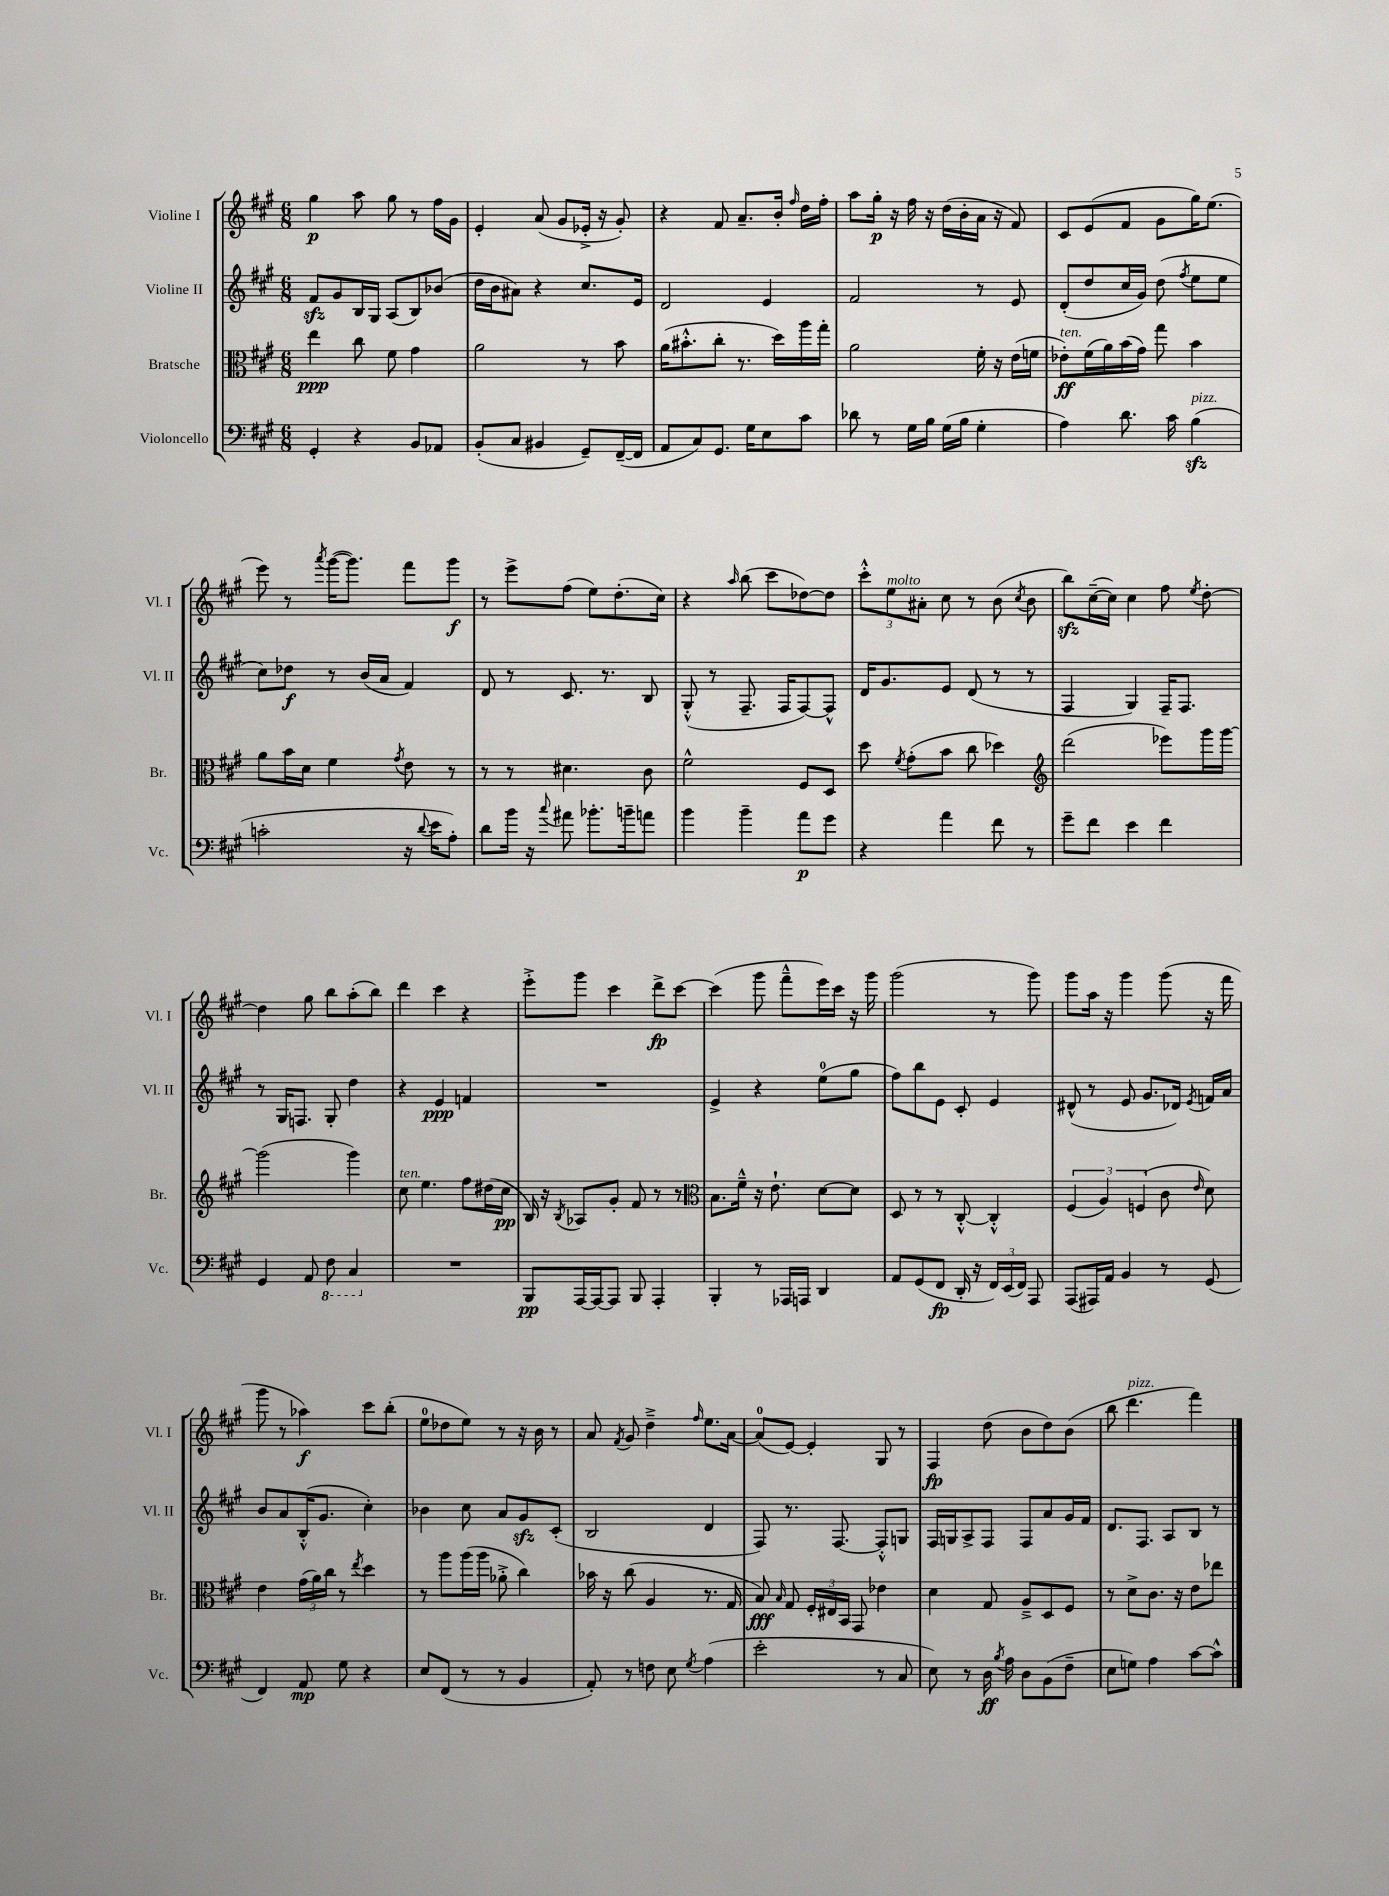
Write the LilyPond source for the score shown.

<<
\new StaffGroup <<
\new Staff = "s0" \with { instrumentName = "Violine I" shortInstrumentName = "Vl. I" } {
    \clef treble \key a \major \numericTimeSignature \time 6/8
    \autoBeamOff gis''4\p a''8 gis''8 r8 fis''16[ gis'16] |
    e'4-. a'8( gis'8[ ees'16]-.-> r16 gis'8-.) |
    r4 fis'8 a'8.[-- b'16]-. \grace { fis''16 } d''16[ fis''16]-. |
    a''8[ gis''16]-.\p r16 fis''16 r16 d''16[( b'16-. a'16] r16 fis'8) |
    cis'8[ e'8( fis'8] gis'8[ gis''16) e''8.]( |
    e'''8) r8 \acciaccatura { a'''8 } gis'''16[~( gis'''8.]) fis'''8[ gis'''8]\f |
    r8 e'''8[-> fis''8]( e''8[) d''8.-.( cis''16]) |
    r4 \grace { a''16 } b''8( cis'''8[ des''8~) des''8] |
    \tuplet 3/2 { cis'''8[-.-^ e''8^\markup { \italic "molto" } ais'8]-. } cis''8 r8 b'8( \acciaccatura { cis''8 } b'8 |
    b''8[\sfz) cis''16~--( cis''16]) cis''4 fis''8 \acciaccatura { e''8 } d''8~-. |
    d''4 gis''8 b''8[ a''8-.( b''8]) |
    d'''4 cis'''4 r4 |
    e'''8[-.-> gis'''8] cis'''4 d'''8[->\fp cis'''8]~ |
    cis'''4( gis'''8 fis'''8[---^ e'''16) cis'''16] r16 gis'''16 |
    gis'''2( r8 gis'''8) |
    gis'''8[ a''16] r16 gis'''4 gis'''8( r16 fis'''16 |
    gis'''8 r8 aes''4\f) cis'''8[ b''8]-.( |
    e''8[-0 des''8 e''8]) r8 r16 b'16 r8 |
    a'8 \acciaccatura { fis'8 } gis'8 d''4---> \grace { fis''16 } e''8.[ a'16]~ |
    a'8[-0( e'8]~) e'4-. gis8 r8 |
    fis4\fp d''8( b'8[ d''8) b'8]( |
    b''8 d'''4.^\markup { \italic "pizz." } fis'''4) \bar "|." |
}
\new Staff = "s1" \with { instrumentName = "Violine II" shortInstrumentName = "Vl. II" } {
    \clef treble \key a \major \numericTimeSignature \time 6/8
    \autoBeamOff fis'8[\sfz gis'8 b16 gis16] a8[( b8) bes'8]( |
    d''16[ b'16 ais'8]) r4 cis''8.[ e'16] |
    d'2 e'4 |
    fis'2 r8 e'8 |
    d'8[-.( d''8 cis''16 gis'16]) d''8( \acciaccatura { fis''8 } e''8[ e''8] |
    cis''8[) des''8]\f r8 b'16[( a'16] fis'4) |
    d'8 r8 cis'8. r8. b8 |
    gis8-.-^( r8 fis8.-- fis16[ fis8~) fis8]-^ |
    d'16[ gis'8. e'8] d'8( r8 r8 |
    fis4 gis4) fis16[-- fis8.] |
    r8 gis16[ f8.] gis8-. d''4 |
    r4 e'4\ppp f'4 |
    R2. |
    e'4-> r4 e''8[-0( gis''8] |
    fis''8[) b''8 e'8] cis'8-. e'4 |
    dis'8-^( r8 e'8 gis'8.[ des'16]) \acciaccatura { e'8 } f'16[ a'16] |
    b'8[ a'8 b16-.-^( gis'8.] cis''4-.) |
    bes'4 cis''8 a'8[ gis'8\sfz cis'8]-.( |
    b2 d'4 |
    fis8) r8. fis8.~ fis8[-.-^ g8] |
    fis16[ g16 a8-> fis8] fis8[ a'8 gis'16 fis'16] |
    d'8.[ fis8.] a8[ b8] r8 \bar "|." |
}
\new Staff = "s2" \with { instrumentName = "Bratsche" shortInstrumentName = "Br." } {
    \clef alto \key a \major \numericTimeSignature \time 6/8
    \autoBeamOff e''4\ppp cis''8 fis'8 gis'4 |
    a'2 r8 b'8 |
    a'16[( bis'8.-.-^ cis''8]-. r8. d''16[) a''16 gis''16]-. |
    a'2 fis'16-. r16 e'16[( f'16] |
    ees'8[-.\ff^\markup { \italic "ten." }) fis'16( a'16) b'16( gis'16]) gis''8 b'4 |
    a'8[ b'16 d'16] fis'4 \acciaccatura { gis'8 } e'8 r8 |
    r8 r8 dis'4. cis'8 |
    fis'2-^ fis8[ d8] |
    d''8 \acciaccatura { fis'8 } gis'8[-.( b'8] cis''8 des''4) |
    \clef treble d'''2( ees'''8[) gis'''16 gis'''16]~ |
    gis'''2( gis'''4) |
    cis''8^\markup { \italic "ten." } e''4. fis''8[ dis''16( cis''16]\pp |
    b16) r16 \acciaccatura { b8 } aes8[ gis'8]-. fis'8 r8 r8 |
    \clef alto b8.[ fis'16]---^ r16 e'8.-! d'8[~ d'8] |
    d8 r8 r8 cis8~-.-^ cis4-.-^ |
    \tuplet 3/2 { fis4( a4) f4( } cis'8 \grace { e'16 } d'8) |
    e'4 \tuplet 3/2 { gis'16[( a'16) cis''16] } r8 \acciaccatura { e''8 } d''4 |
    r8 a''8[ a''16( a''16] aes'8-.-> cis''4) |
    bes'16 r16 cis''8( a4 r8. gis16 |
    b8\fff) \grace { b16 } gis8 \tuplet 3/2 { fis16[-. eis16 b,16] } gis,8 ees'4 |
    d'4 gis8 a8[---> d8 fis8] |
    r8 d'8[-> cis'8.] r16 e'8[ ees''8] \bar "|." |
}
\new Staff = "s3" \with { instrumentName = "Violoncello" shortInstrumentName = "Vc." } {
    \clef bass \key a \major \numericTimeSignature \time 6/8
    \autoBeamOff gis,4-. r4 b,8[ aes,8] |
    b,8[-.( cis8] bis,4 gis,8[--) fis,16~--( fis,16] |
    a,8[ cis8) gis,8.] gis16[ e8 cis'8] |
    des'8 r8 gis16[ b16] gis16[( b16] gis4-. |
    a4) d'8. cis'16 b4\sfz^\markup { \italic "pizz." }( |
    c'2-. r16 \appoggiatura { d'8 } e'16[ a8]-.) |
    d'8[ b'16] r16 \appoggiatura { cis''8 } ais'8 bes'8.[-. b'16-- a'8] |
    b'4 b'4-- a'8[\p gis'8] |
    r4 a'4 fis'8 r8 |
    gis'8[-- fis'8] e'4 fis'4 |
    gis,4 a,8 \ottava #-1 fis,8 cis,4 \ottava #0 |
    R2. |
    b,,8[\pp a,,16~ a,,16~ a,,8] b,,8 a,,4-. |
    b,,4-. r8 aes,,16[ a,,16] d,4 |
    a,8[ gis,8( fis,8]\fp d,16-. r16 \tuplet 3/2 { fis,16[) e,16( fis,16]) } a,,8 |
    a,,8[( ais,,16) a,16] b,4 r8 gis,8( |
    fis,4) a,8\mp gis8 r4 |
    e8[ fis,8]( r8 r8 b,4 |
    a,8-.) r8 f8 e8 \acciaccatura { gis8 } a4( |
    e'2-. r8 cis8 |
    e8) r8 d16\ff \acciaccatura { b8 } a16 d8[ b,8( fis8]-- |
    e8[ g8]) a4 cis'8[~ cis'8]-^ \bar "|." |
}
>>
>>
\layout { \context { \Score \remove "Bar_number_engraver" } }
